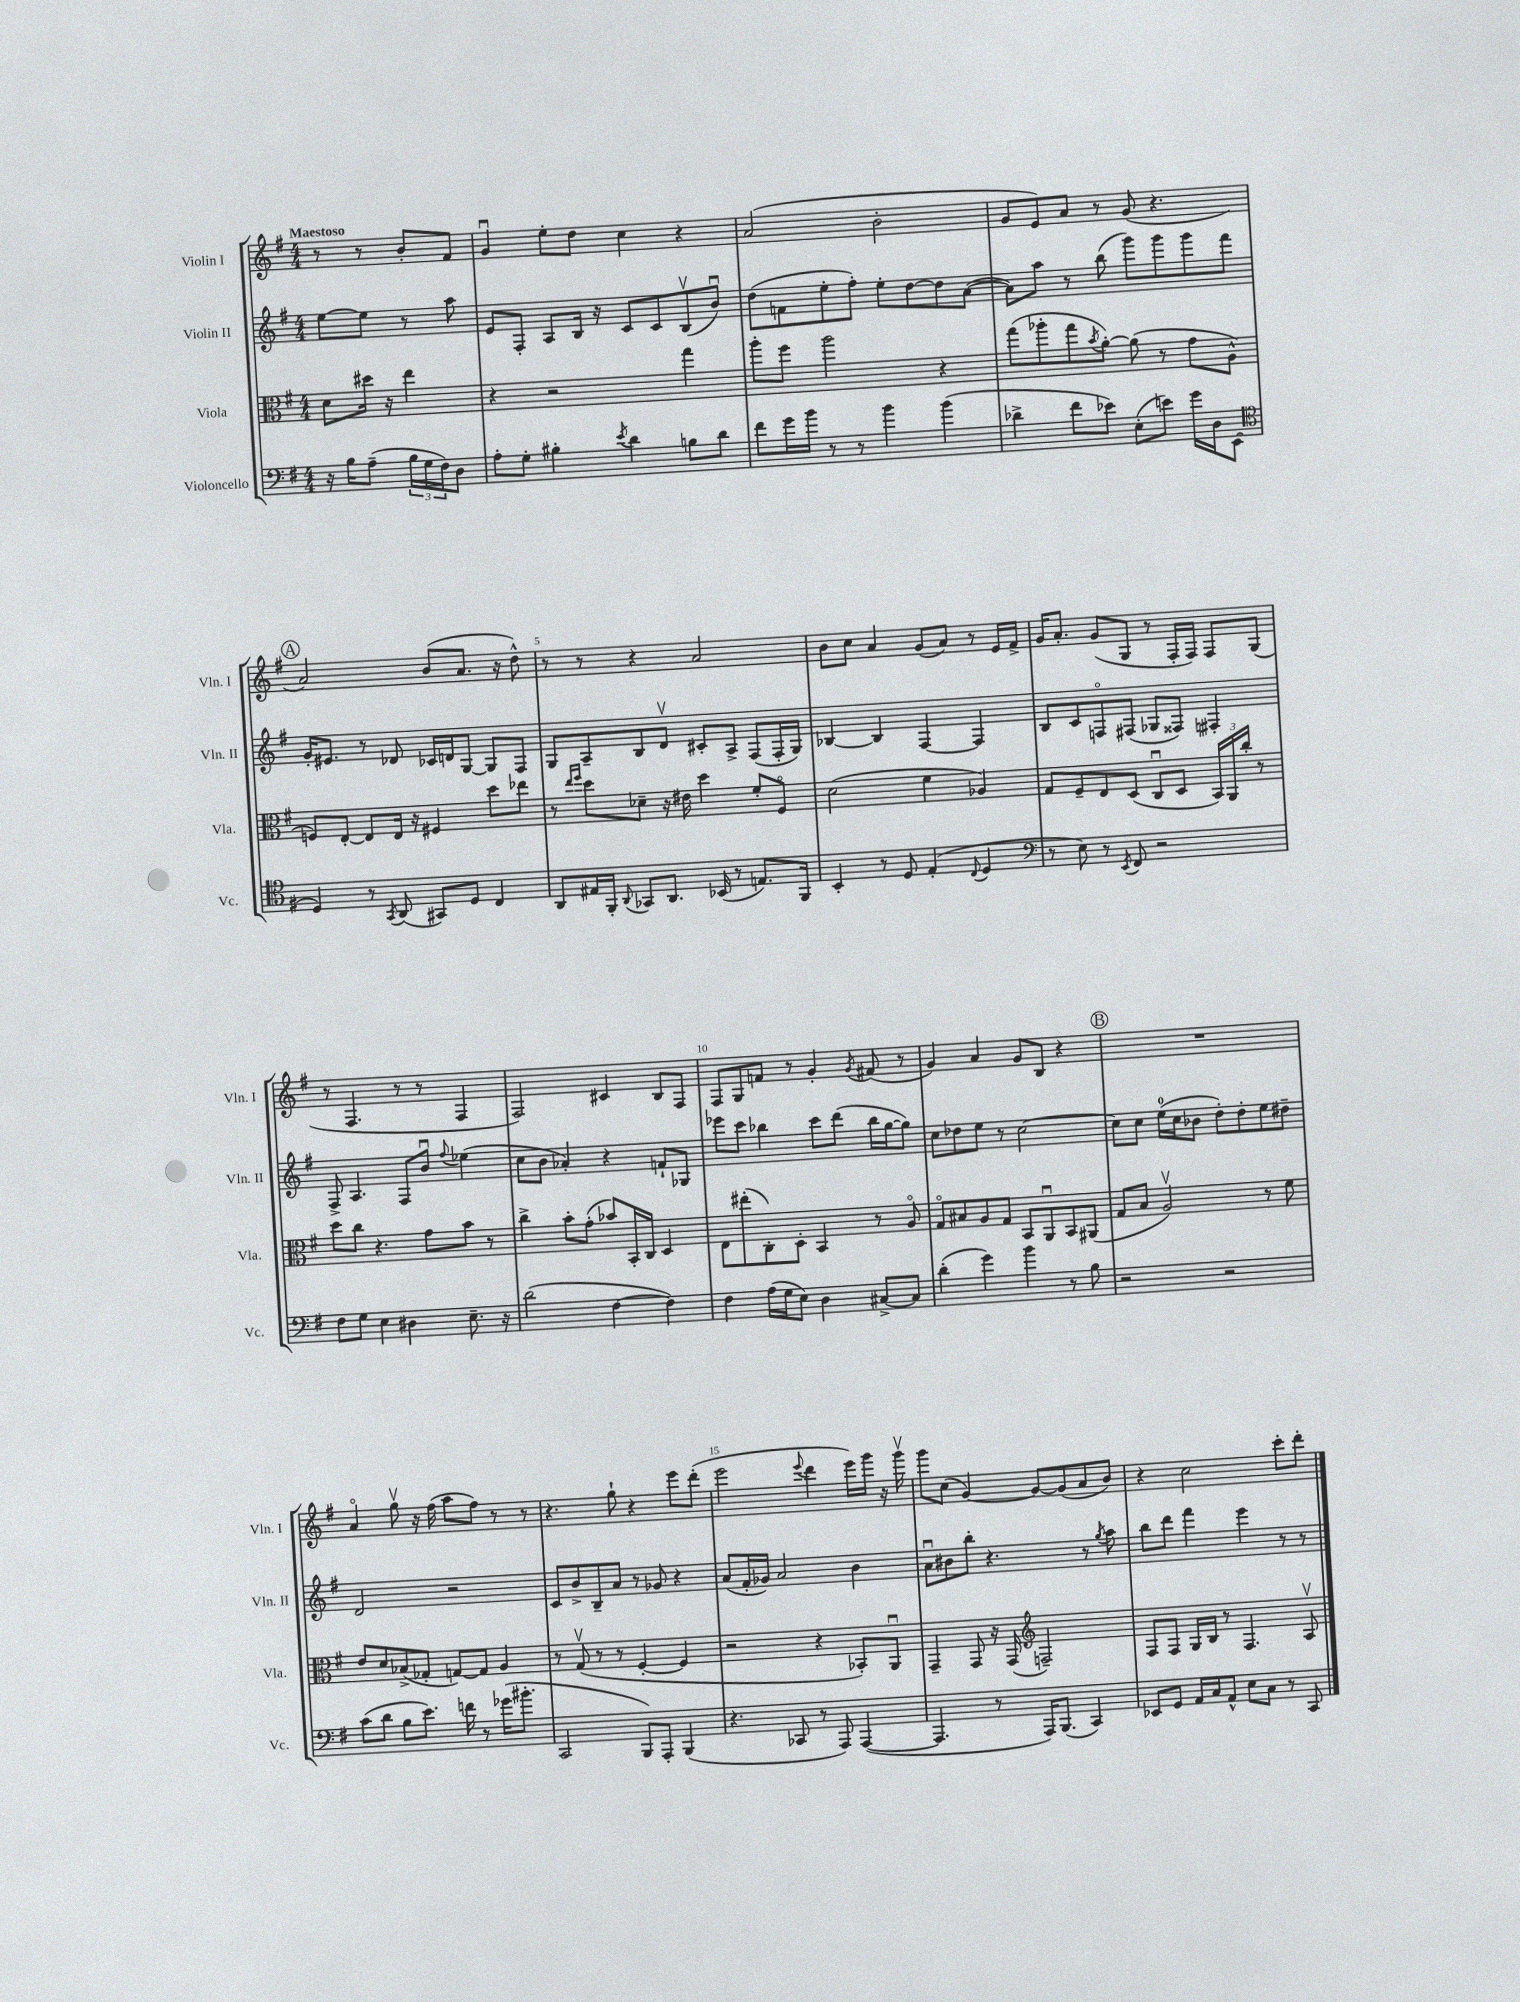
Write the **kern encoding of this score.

**kern	**kern	**kern	**kern
*staff4	*staff3	*staff2	*staff1
*clefF4	*clefC3	*clefG2	*clefG2
*k[f#]	*k[f#]	*k[f#]	*k[f#]
*M4/4	*M4/4	*M4/4	*M4/4
16r	8d\L	[8ee\L	8r
16B\LK	.	.	.
(8A~\J	16dd#\Jk	8ee\]J	8r
.	16r	.	.
24B\LL	4ee\	8r	8b'/L
24G\	.	.	.
24F#\J)	.	.	.
8D\J	.	8aa\	8f#/J
=	=	=	=
8A'\L	4r	8e/L	4gu/
8G'\J	.	8F#'/J	.
4B#'\	2r	8A/L	8ee'\L
.	.	16B/Jk	8dd\J
.	.	16r	.
8qe/	.	.	.
4d\	.	8c/L	4cc\
.	.	8c/	.
8B\L	4gg\	(8Bv/	4r
8d\J	.	8bu/J)	.
=	=	=	=
8f#\L	8aa'\L	(8dd\L	(2a/
16g\L	8ff#\J	8f\	.
16b\JJ	.	.	.
8r	2aa\	8ee'\	.
8r	.	8ff#'\J)	.
4b\	.	8ee'\L	2b'\
.	.	[8dd\	.
(4b\	4r	8dd\]	.
.	.	([8a\J	.
=	=	=	=
4d-^\	(8gg\L	8a\]L)	8g/L
.	8aa-'\	8aa\J	8e/)
8f#\L	8gg\	8r	8a/J
.	8qb/	.	.
8e-\J)	[8a'\J)	(8bb\	8r
(8E'\L	(8a\]	8ggg\L)	(8g/
8e\J)	8r	8ggg\	4.r
16g\LL	8g\L	8ggg\	.
16D\J	.	.	.
(8EE\J	8A^^\J	8fff#\J	.
=	=	=	=
*clefC4	*	*	*
4D/)	8F/L)	16g'/LK	2a/)
.	.	8.e#/J	.
.	[8E'/J	.	.
8r	8E/]L	8r	.
8qGG/	.	.	.
(8AA/	16E/Jk	8d-/	.
.	16r	.	.
8GG#/L)	4F#/	16c-/LL	(8b/L
.	.	16d/J	.
8D/J	.	[8G/J	8.a/J
4C/	8dd\L	8G/]L	.
.	.	.	16r
.	8ee-\J	8F#/J	8dd^^\)
=	=	=	=
8AA/L	8r	8G/L	8r
.	16qqee/LL	.	.
.	16qqff#/JJ	.	.
16E#/L	8dd\L	8A~/	8r
16FF#'/JJ	.	.	.
8qqAA/	.	.	.
8GG-/L	8d-~\J	8B/	4r
8.AA/J	16r	8dv/J	.
.	16e#\	.	.
.	4dd\	8c#'/L	2a/
(16BB-/	.	.	.
8r	.	8A^/J	.
8.E/L)	8f#'/L	(8F#/L	.
.	8F#o/J	16F#'/L	.
16FF#/Jk	.	16G/JJ)	.
=	=	=	=
4BB'/	(2d\	[4B-/	8b\L
.	.	.	8cc\J
8r	.	4B-/]	4a/
8D/	.	.	.
(4E'/	4f#\	[4F#/	(8g/L
.	.	.	8a/J)
8qqC/	.	.	.
4D/	4A-/)	4F#/]	8r
.	.	.	16e/LL
.	.	.	16f#^/JJ
=	=	=	=
*clefF4	*	*	*
8r	8G/L	8B/L	16g/LK
.	.	.	8.a'/J
8E\)	8F#~/	8c/	.
8r	8E/	8Fo/	(8g/L
8qEE/	.	.	.
8FF#/	(8D/J	(8F#/J	8G/J
2r	8Cu/L	8G-/L	8r
.	8D/J	8F##/J)	16F#'/LL
.	.	.	16F#/JJ)
.	24BB/LL)	4F#'/	8F#/L
.	24AA/	.	.
.	24cc'/JJ	.	.
.	8r	.	(8G/J
=	=	=	=
8F#\L	8dd\L	8F#^/	8r
8G\J	8cc\J	4.A/	4.F#/
4E\	4.r	.	.
4D#\	.	8F#/L	8r
.	8g\L	8bu/J	8r
.	.	8qqff#/	.
8.E~\	8b\J	(4ee-\	4F#/
.	8r	.	.
16r	.	.	.
=	=	=	=
(2d\	4cc^\	8cc\L	2F#/)
.	.	8b\J	.
.	8b'\L	4a-'/)	.
.	(8g'\J	.	.
[4F#\	8b-/L)	4r	4c#/
.	16BB'/L	.	.
.	16C/JJ	.	.
4F#\])	4D/	8f`/L	8B/L
.	.	8G-/J	8F#/J
=	=	=	=
4F#\	8E\L	8eee-\L	8F#/L
.	(8ee#'\	8ccc\J	8G/
(16A\LL	8C'\)	4bb-\	8f/J
16G\J	.	.	.
8E\J)	8D'\J	.	8r
4D\	4BB/	8ccc\L	4g'/
.	.	(8ddd\J	.
.	.	.	8qg/
[8C#^/L	8r	16bb-\LL	(8f#/
.	.	[16gg\J	.
8C#/]J	8Ao/	8gg\]J)	8r
=	=	=	=
(4d'\	8Go/L	8cc\L	4g/)
.	8B#/	8dd-\	.
4g\)	8A/	8ee\J	4a/
.	8G/J	8r	.
4b\	8BB/L	[2cc\	8g/L
.	8AAu/	.	8B/J
8r	8BB/	.	4r
8B\	(8AA#/J	.	.
=	=	=	=
2r	8G/L	8cc\]L	1r
.	8B/J	8cc\J	.
.	2Av/)	(16ee\LL	.
.	.	16cc\J	.
.	.	8b-\J	.
2r	.	8dd'\L)	.
.	.	8dd'\	.
.	8r	8ee\	.
.	8f#\	8dd#~\J	.
=	=	=	=
(8c\L	8e/L	2d/	4ao/
8d\J	8d/	.	.
8B\L	(8B-^/	.	8ggv\
8.e\J)	8G-'/J	.	16r
.	.	.	(16ff#\
.	[8G/L)	2r	8aa\L
16f\	.	.	.
8r	8G/]J	.	8ff#\J)
(16g-\LK	4A/	.	8r
8.b#'\J	.	.	.
.	.	.	8r
=	=	=	=
2CC/	8r	8c/L	4.r
.	(8Gv/	8b^/	.
.	8r	8B~/	.
.	8r	8a/J	8gg`\
8BBB/L)	[4F#'/	8r	4r
8AAA'/J	.	8g-/	.
(4BBB/	4F#/]	4r	8eee\L
.	.	.	(8ddd'\J
=	=	=	=
4.r	2r	(8a/L	2eee\
.	.	16f#'/L	.
.	.	16g-/JJ)	.
.	.	2a/	.
8CC-/	.	.	.
.	.	.	8qqeee/
8r	4r	.	4ddd\
8AAA/)	.	.	.
([4AAA/	8BB-'/L)	4b\	16eee\LL)
.	.	.	16ggg\JJ
.	8AAu/J	.	16r
.	.	.	16gggv\
=	=	=	=
4.AAA/]	4GG~/	8au\L	8ggg\L
.	.	8b#\	(8cc\J
.	8GG/	8bb'\J	[4g/)
8r	16r	4.r	.
.	(16GG/	.	.
*	*clefG2	*	*
16AAA/LK)	2F~/)	.	8g/_L
(8.BBB/J	.	.	.
.	.	.	(8g/]
4CC/)	.	8r	8a/
.	.	8qgg/	.
.	.	8aa\	8b/J)
=	=	=	=
8EE-/L	8F#/L	8bb\L	4r
8GG/J	8F#/J	8ddd\J	.
16AA/LL	16G/LL	4fff#\	2cc\
16C/J	16B/JJ	.	.
8AA^^/J	8r	.	.
8E\L	4.F#/	4eee\	.
8C\J	.	.	.
8r	.	8r	8ccc'\L
8CC/	8Av/	8r	8ddd'\J
==	==	==	==
*-	*-	*-	*-
